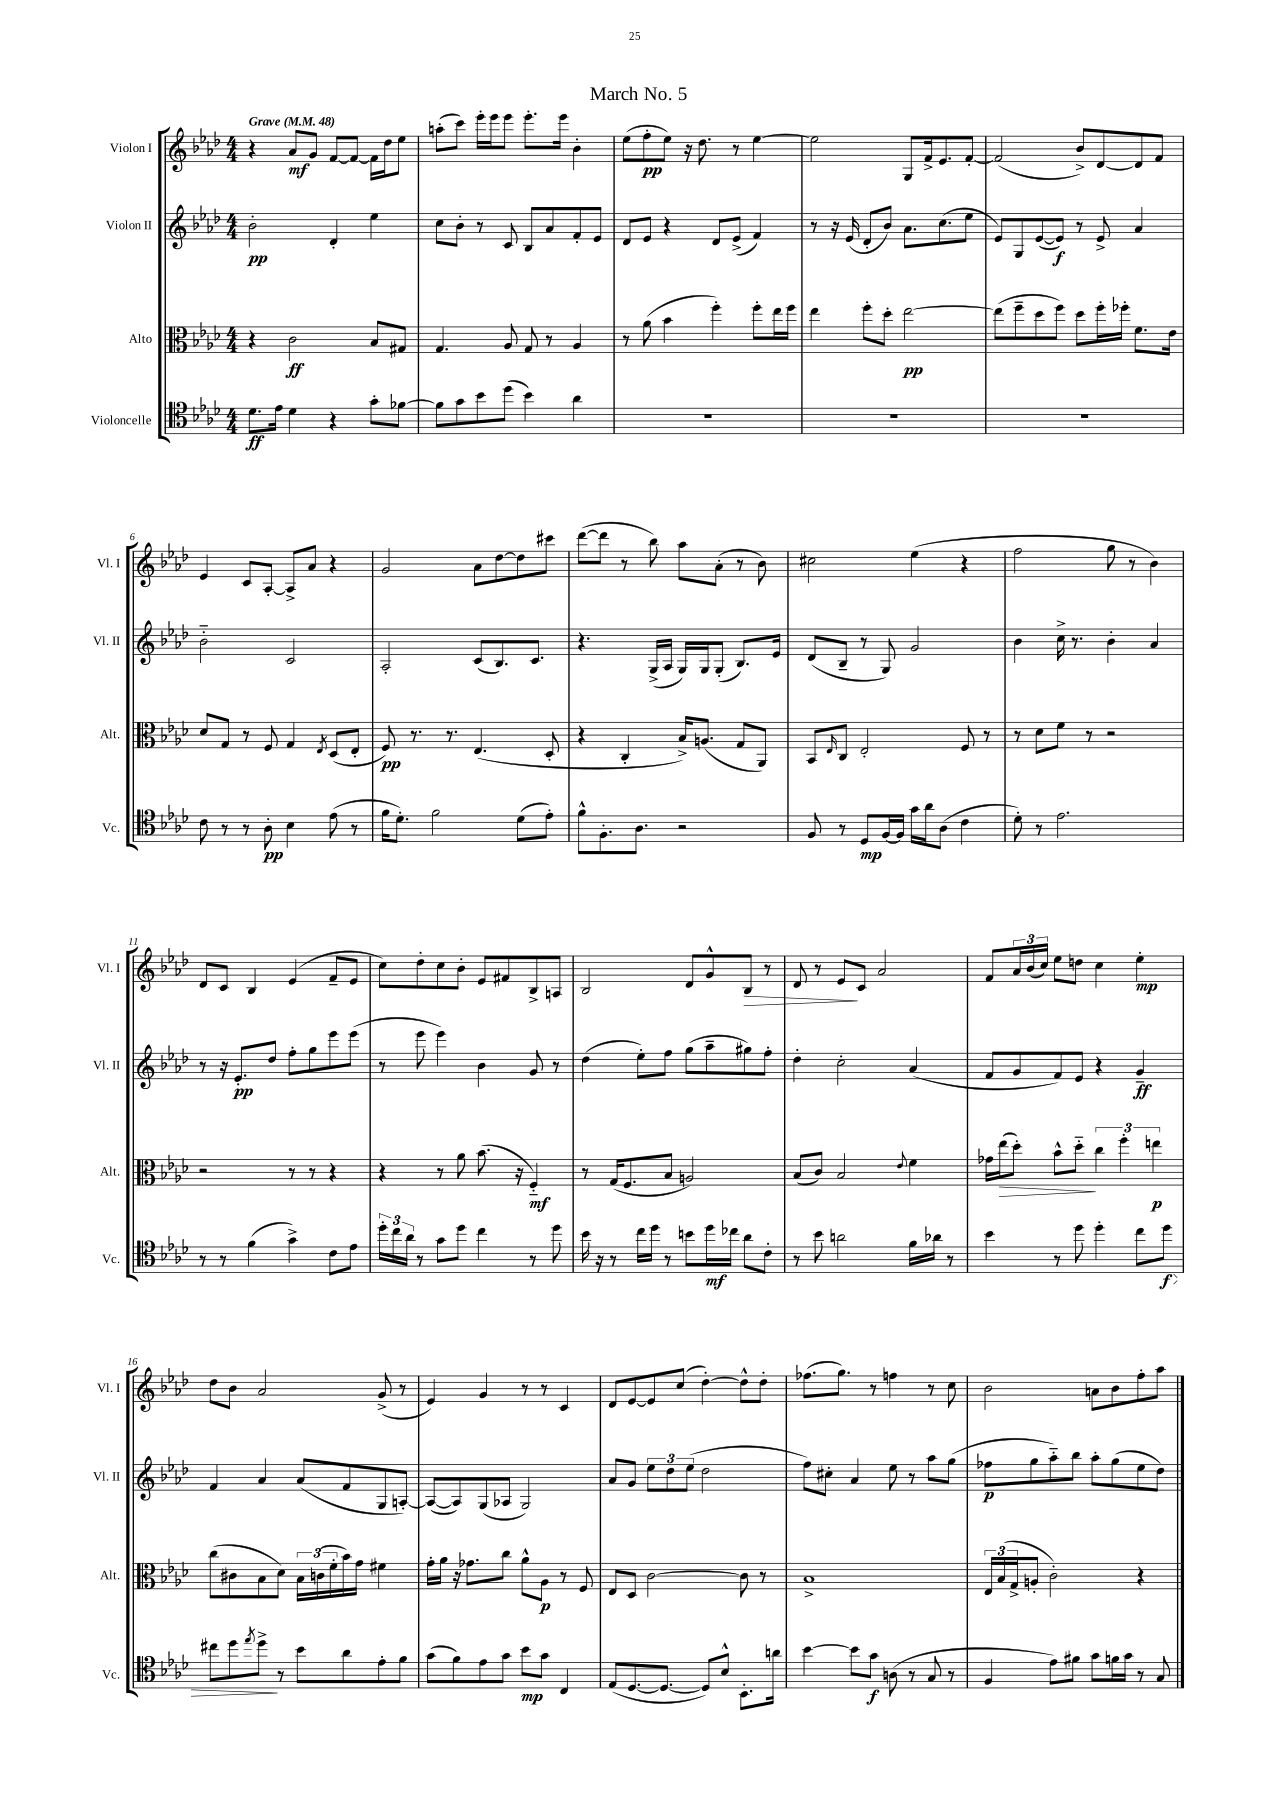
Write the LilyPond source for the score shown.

\header { title = "March No. 5" }
<<
\new StaffGroup <<
\new Staff = "s0" \with { instrumentName = "Violon I" shortInstrumentName = "Vl. I" } {
    \clef treble \key aes \major \numericTimeSignature \time 4/4 \tempo "Grave" 4 = 48
    r4 aes'8\mf g'8 f'8~ f'8~ f'16 des''16 ees''8 |
    a''8-.( c'''8) ees'''16-. ees'''16 ees'''8 ees'''8.-. ees'''16 bes'4-. |
    ees''8( f''8-.\pp ees''8) r16 des''8. r8 ees''4~ |
    ees''2 g8 f'16-> ees'8. f'8~-. |
    f'2( bes'8->) des'8~ des'8 f'8 |
    ees'4 c'8 aes8~-. aes8-> aes'8 r4 |
    g'2 aes'8 des''8~ des''8 cis'''8 |
    des'''8~( des'''8 r8 bes''8) aes''8 aes'8-.( r8 bes'8) |
    cis''2 ees''4( r4 |
    f''2 g''8 r8 bes'4) |
    des'8 c'8 bes4 ees'4( f'8-- ees'8 |
    c''8) des''8-. c''8 bes'8-. ees'8 fis'8 bes8-> a8 |
    bes2 des'8 g'8-^ bes8\> r8 |
    des'8 r8 ees'8\! c'8 aes'2 |
    f'8 \tuplet 3/2 { aes'16 bes'16( c''16) } ees''8 d''8 c''4 ees''4-.\mp |
    des''8 bes'8 aes'2 g'8->( r8 |
    ees'4) g'4 r8 r8 c'4 |
    des'8 ees'8~ ees'8 c''8( des''4~-.) des''8-^ des''8-. |
    fes''8.( g''8.) r8 f''4 r8 c''8 |
    bes'2 a'8 bes'8 f''8-. aes''8 \bar "|." |
}
\new Staff = "s1" \with { instrumentName = "Violon II" shortInstrumentName = "Vl. II" } {
    \clef treble \key aes \major \numericTimeSignature \time 4/4
    bes'2-.\pp des'4-. ees''4 |
    c''8 bes'8-. r8 c'8 bes8 aes'8 f'8-. ees'8 |
    des'8 ees'8 r4 des'8 ees'8->( f'4) |
    r8 r16 ees'16( des'8-. bes'8) aes'8. c''8.( ees''8 |
    ees'8) g8 ees'8~( ees'8\f) r8 ees'8-> aes'4 |
    bes'2-_ c'2 |
    aes2-. c'8( bes8.) c'8. |
    r4. g16->( aes16 g16) g16 g8-.( bes8.) ees'16 |
    des'8( bes8-- r8 g8) g'2 |
    bes'4 c''16-> r8. bes'4-. aes'4 |
    r8 r16 ees'8.-.\pp des''8 f''8-. g''8 ees'''8 ees'''8( |
    r8 ees'''8 ees'''4) bes'4 g'8 r8 |
    des''4( ees''8-.) f''8 g''8( aes''8-- gis''8) f''8-. |
    des''4-. c''2-. aes'4( |
    f'8 g'8 f'8) ees'8 r4 g'4--\ff |
    f'4 aes'4 aes'8( f'8 g8 a8~-.) |
    a8~( a8) g8( aes8 g2) |
    aes'8 g'8 \tuplet 3/2 { ees''8 des''8 ees''8( } des''2 |
    f''8) cis''8-. aes'4 ees''8 r8 aes''8 g''8( |
    fes''8\p g''8 aes''8-_) bes''8 aes''8-. g''8( ees''8 des''8) \bar "|." |
}
\new Staff = "s2" \with { instrumentName = "Alto" shortInstrumentName = "Alt." } {
    \clef alto \key aes \major \numericTimeSignature \time 4/4
    r4 c'2\ff bes8 gis8 |
    g4. aes8 g8 r8 aes4 |
    r8 aes'8( bes'4 f''4-.) f''8-. ees''16 f''16 |
    ees''4 f''8-. des''8-. ees''2~\pp |
    ees''8( f''8-- des''8 f''8) des''8 f''16-. fes''16-. f'8. ees'16 |
    des'8 g8 r8 f8 g4 \acciaccatura { ees8 } des8( ees8-. |
    f8\pp) r8. r8. ees4.( des8-. |
    r4 c4-. bes16->) a8.( g8 aes,8) |
    bes,8 \grace { ees16 } c8 ees2-. f8 r8 |
    r8 des'8 f'8 r8 r2 |
    r2 r8 r8 r4 |
    r4 r8 aes'8 bes'8.( r16 f4-_\mf) |
    r8 g16( f8. bes8 a2) |
    bes8( c'8) bes2 \appoggiatura { ees'8 } f'4 |
    ges'16 ees''16\>( des''8-.) bes'8-^ des''8-_\! \tuplet 3/2 { c''4 f''4-. e''4\p } |
    c''8( cis'8 bes8 des'8) \tuplet 3/2 { bes16 c'16( f'16-. } bes'16) g'16 fis'4 |
    g'16-. aes'16 r16 ges'8. c''8 aes'8-^ aes8\p r8 f8 |
    ees8 des8 c'2~ c'8 r8 |
    bes1-> |
    \tuplet 3/2 { ees16 bes16( g16-> } a8-. c'2-.) r4 \bar "|." |
}
\new Staff = "s3" \with { instrumentName = "Violoncelle" shortInstrumentName = "Vc." } {
    \clef tenor \key aes \major \numericTimeSignature \time 4/4
    des'8.\ff ees'16 des'4 r4 g'8-. fes'8~ |
    fes'8 g'8 bes'8 des''8( bes'4) aes'4 |
    R1 |
    R1 |
    R1 |
    c'8 r8 r8 aes8-.\pp bes4 ees'8( r8 |
    f'16 des'8.-.) f'2 des'8( ees'8-.) |
    f'8-^ f8.-. aes8. r2 |
    f8 r8 des8\mp f16~ f16 g'16 aes'16 aes8( c'4 |
    des'8-.) r8 ees'2. |
    r8 r8 f'4( g'4->) c'8 ees'8 |
    \tuplet 3/2 { des''16-. c''16 aes'16 } r8 g'8 des''8 c''4 r8 des''8 |
    bes'16 r16 r8 c''16 des''16 r8 b'8 des''16\mf ces''16 aes'8 c'8-. |
    r8 bes'8 a'2 f'16 aes'16 r8 |
    bes'4 r8 des''8 des''4-. c''8 des''8\f\> |
    cis''8 des''8 \acciaccatura { ees''8 } des''8->\! r8 bes'8 aes'8 ees'8-. f'8 |
    g'8( f'8) ees'8 g'8 bes'8\mp g'8 c4 |
    ees8( des8.~ des8.~ des8) bes8-^ bes,8.-. a'16 |
    bes'4~ bes'8 g'8\f a8( r8 g8 r8 |
    f4 ees'8) fis'8 g'8 f'16 g'16 r8 g8 \bar "|." |
}
>>
>>
